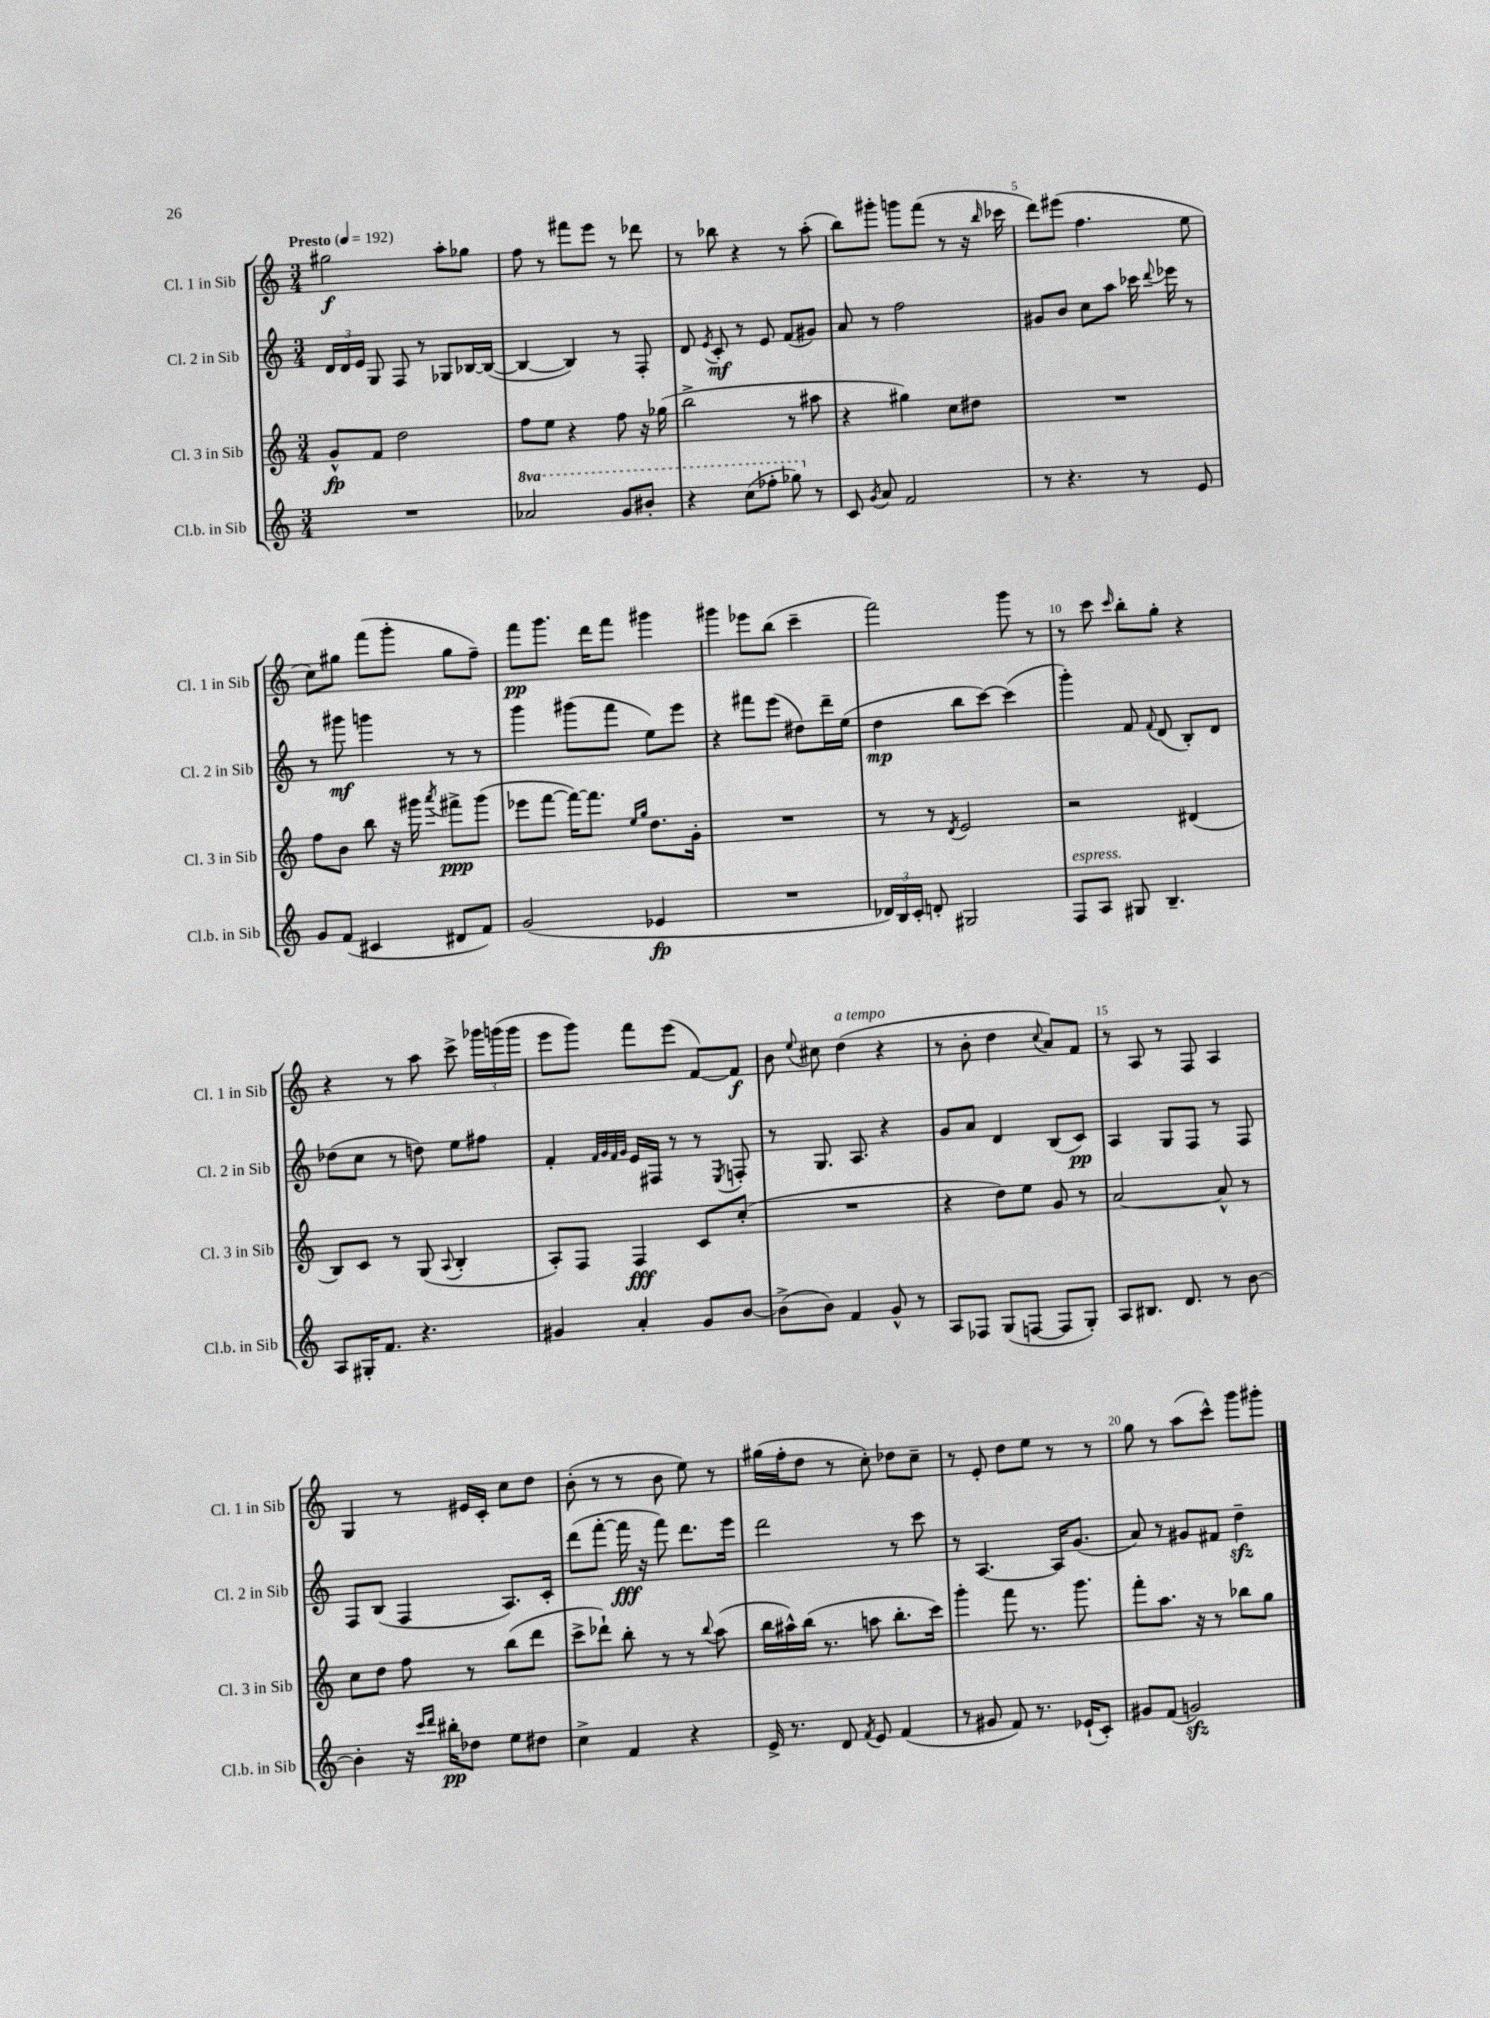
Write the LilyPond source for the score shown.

<<
\new StaffGroup <<
\new Staff = "s0" \with { instrumentName = "Cl. 1 in Sib" shortInstrumentName = "Cl. 1 in Sib" } {
    \clef treble \key c \major \numericTimeSignature \time 3/4 \tempo "Presto" 4 = 192
    \autoBeamOff gis''2\f a''8[-. ges''8] |
    f''8 r8 fis'''8[ e'''8] r8 des'''8 |
    r8 bes''8 r4 r8 a''8-.( |
    b''8[) gis'''8]-. g'''8[ f'''8]( r8 r16 \grace { b''16 } ces'''16 |
    d'''8[) eis'''8]( f''4. e''8 |
    c''8[) gis''8] f'''8[( g'''8]-. gis''8[ f''8]--) |
    f'''8[\pp g'''8.] d'''16[ f'''8] gis'''4 |
    gis'''4 ees'''8[ b''8]( c'''4-- |
    f'''2) g'''8 r8 |
    r8 c'''8 \grace { c'''16 } b''8[-. g''8]-. r4 |
    r4 r8 a''8 c'''8-> \tuplet 3/2 { ges'''16[ g'''16( g'''16] } |
    e'''8[ g'''8]) f'''8[ e'''8]( f'8[~) f'8]\f |
    b'8 \appoggiatura { e''8 } cis''8 d''4^\markup { \italic "a tempo" }( r4 |
    r8 b'8-. d''4 \appoggiatura { c''8 } a'8[) f'8] |
    r8 a8 r8 f8 a4 |
    g4 r8 eis'16[ c'16]-. c''8[ d''8] |
    b'8-.( r8 r8 b'8 e''8) r8 |
    gis''16[( f''16-. d''8] r8 c''8-.) des''8[ c''8]-- |
    r8 e'8-. d''8[ e''8] r8 r8 |
    g''8 r8 a''8[( c'''8]-^) g'''8[ gis'''8]-. \bar "|." |
}
\new Staff = "s1" \with { instrumentName = "Cl. 2 in Sib" shortInstrumentName = "Cl. 2 in Sib" } {
    \clef treble \key c \major \numericTimeSignature \time 3/4
    \autoBeamOff \tuplet 3/2 { d'16[ d'16 e'16] } g8 f8 r8 ges8[ bes16~ bes16]~( |
    bes4~ bes4) r8 f8-. |
    d'8 \acciaccatura { e'8 } c'8-.\mf r8 e'8 f'8[( gis'8]) |
    a'8 r8 f''2 |
    gis'8[ b'8] c''8[ a''8] ces'''16 \appoggiatura { d'''8 } ees'''16 r8 |
    r8 gis'''8\mf g'''4 r8 r8 |
    g'''4 gis'''8[( f'''8] e''8[) e'''8] |
    r4 fis'''8[ e'''8]( dis''8[) d'''16-- e''16]( |
    d''4\mp b''8[ c'''8]~) c'''4( |
    g'''4-.) f'8 \appoggiatura { f'8 } d'8( b8[-.) d'8] |
    des''8[( c''8] r8 d''8) e''8[ fis''8] |
    f'4-. \grace { f'32[ g'32 f'32 g'32] } e'16[ fis16] r8 r8 \acciaccatura { e8 } f8-. |
    r8 g8. a8. r4 |
    g'8[ a'8] d'4 b8[( c'8]\pp) |
    a4 g8[ f8] r8 f8 |
    f8[ b8]( f4 a8.[) c'16]-. |
    d'''8[( f'''8]~-. f'''16\fff r16 f'''8) d'''8.[ e'''16] |
    d'''2 r8 c'''8 |
    r8 a4.~ a16[ g'8.]( |
    a'8) r8 gis'8[ fis'8] d''4--\sfz \bar "|." |
}
\new Staff = "s2" \with { instrumentName = "Cl. 3 in Sib" shortInstrumentName = "Cl. 3 in Sib" } {
    \clef treble \key c \major \numericTimeSignature \time 3/4
    \autoBeamOff g'8[-^\fp f'8] d''2 |
    f''8[ e''8] r4 f''8 r16 ges''16( |
    b''2-> r8 ais''8 |
    r4 gis''4) c''8[ dis''8] |
    R2. |
    f''8[ b'8] b''8 r16 gis'''16 \acciaccatura { a'''8 } fis'''8[->\ppp gis'''8]( |
    ees'''8[ f'''8]~ f'''16[~) f'''8.] \grace { e''16[ g''16] } d''8.[ g'16]-. |
    R2. |
    r8 r8 \acciaccatura { d'8 } e'2 |
    r2 dis'4( |
    b8[) c'8] r8 g8( \appoggiatura { a8 } b4-. |
    a8[-.) f8] f4\fff c'8[ c''8]-.( |
    R2. |
    r4 d''8[) e''8] g'8 r8 |
    a'2~ a'8-^ r8 |
    c''8[ d''8] f''8 r8 b''8[( d'''8] |
    c'''8[-> des'''8]-!) b''8-. r8 r8 \appoggiatura { b''8 } a''8( |
    b''16[ ais''16-^) b''16]( r8. a''8 b''8.[-. c'''16]) |
    g'''4-. f'''8 r8. g'''8. |
    f'''8[-. a''8.] r16 r8 bes''8[ g''8] \bar "|." |
}
\new Staff = "s3" \with { instrumentName = "Cl.b. in Sib" shortInstrumentName = "Cl.b. in Sib" } {
    \clef treble \key c \major \numericTimeSignature \time 3/4 \set Staff.ottavationMarkups = #ottavation-simple-ordinals
    \autoBeamOff R2. |
    \ottava #1 aes''2 g''8[ bis''8]-. |
    r4 c'''8[( fes'''8]-. ges'''8) \ottava #0 r8 |
    c'8 \acciaccatura { g'8 } a'8 f'2 |
    r8 r4. r8 e'8 |
    g'8[ f'8]( cis'4 dis'8[ f'8]) |
    g'2( ees'4\fp |
    R2. |
    \tuplet 3/2 { des'16[) b16 c'16]-. } d'8-. gis2 |
    f8[^\markup { \italic "espress." } a8] gis8 b4.-- |
    a8[ gis16-. f'8.] r4. |
    gis'4 a'4-. gis'8[ b'8]~ |
    b'8[->( b'8]) f'4 g'8-^ r8 |
    a8[ fes8] g8[( f8]~ f8[ g8]-.) |
    a8[ bis8.] d'8. r8 b'8~ |
    b'4-. r16 \grace { c'''16[ d'''16] } bis''16[-.\pp des''8] e''8[ dis''8] |
    c''4-> f'4 r4 |
    e'16-> r8. d'8 \acciaccatura { f'8 } e'8 f'4( |
    r8 gis'8 f'8) r8. ees'16[-!( c'8]-.) |
    gis'8[ f'8]( g'2\sfz) \bar "|." |
}
>>
>>
\layout { \context { \Score \override BarNumber.break-visibility = ##(#f #t #t) barNumberVisibility = #(every-nth-bar-number-visible 5) } }
